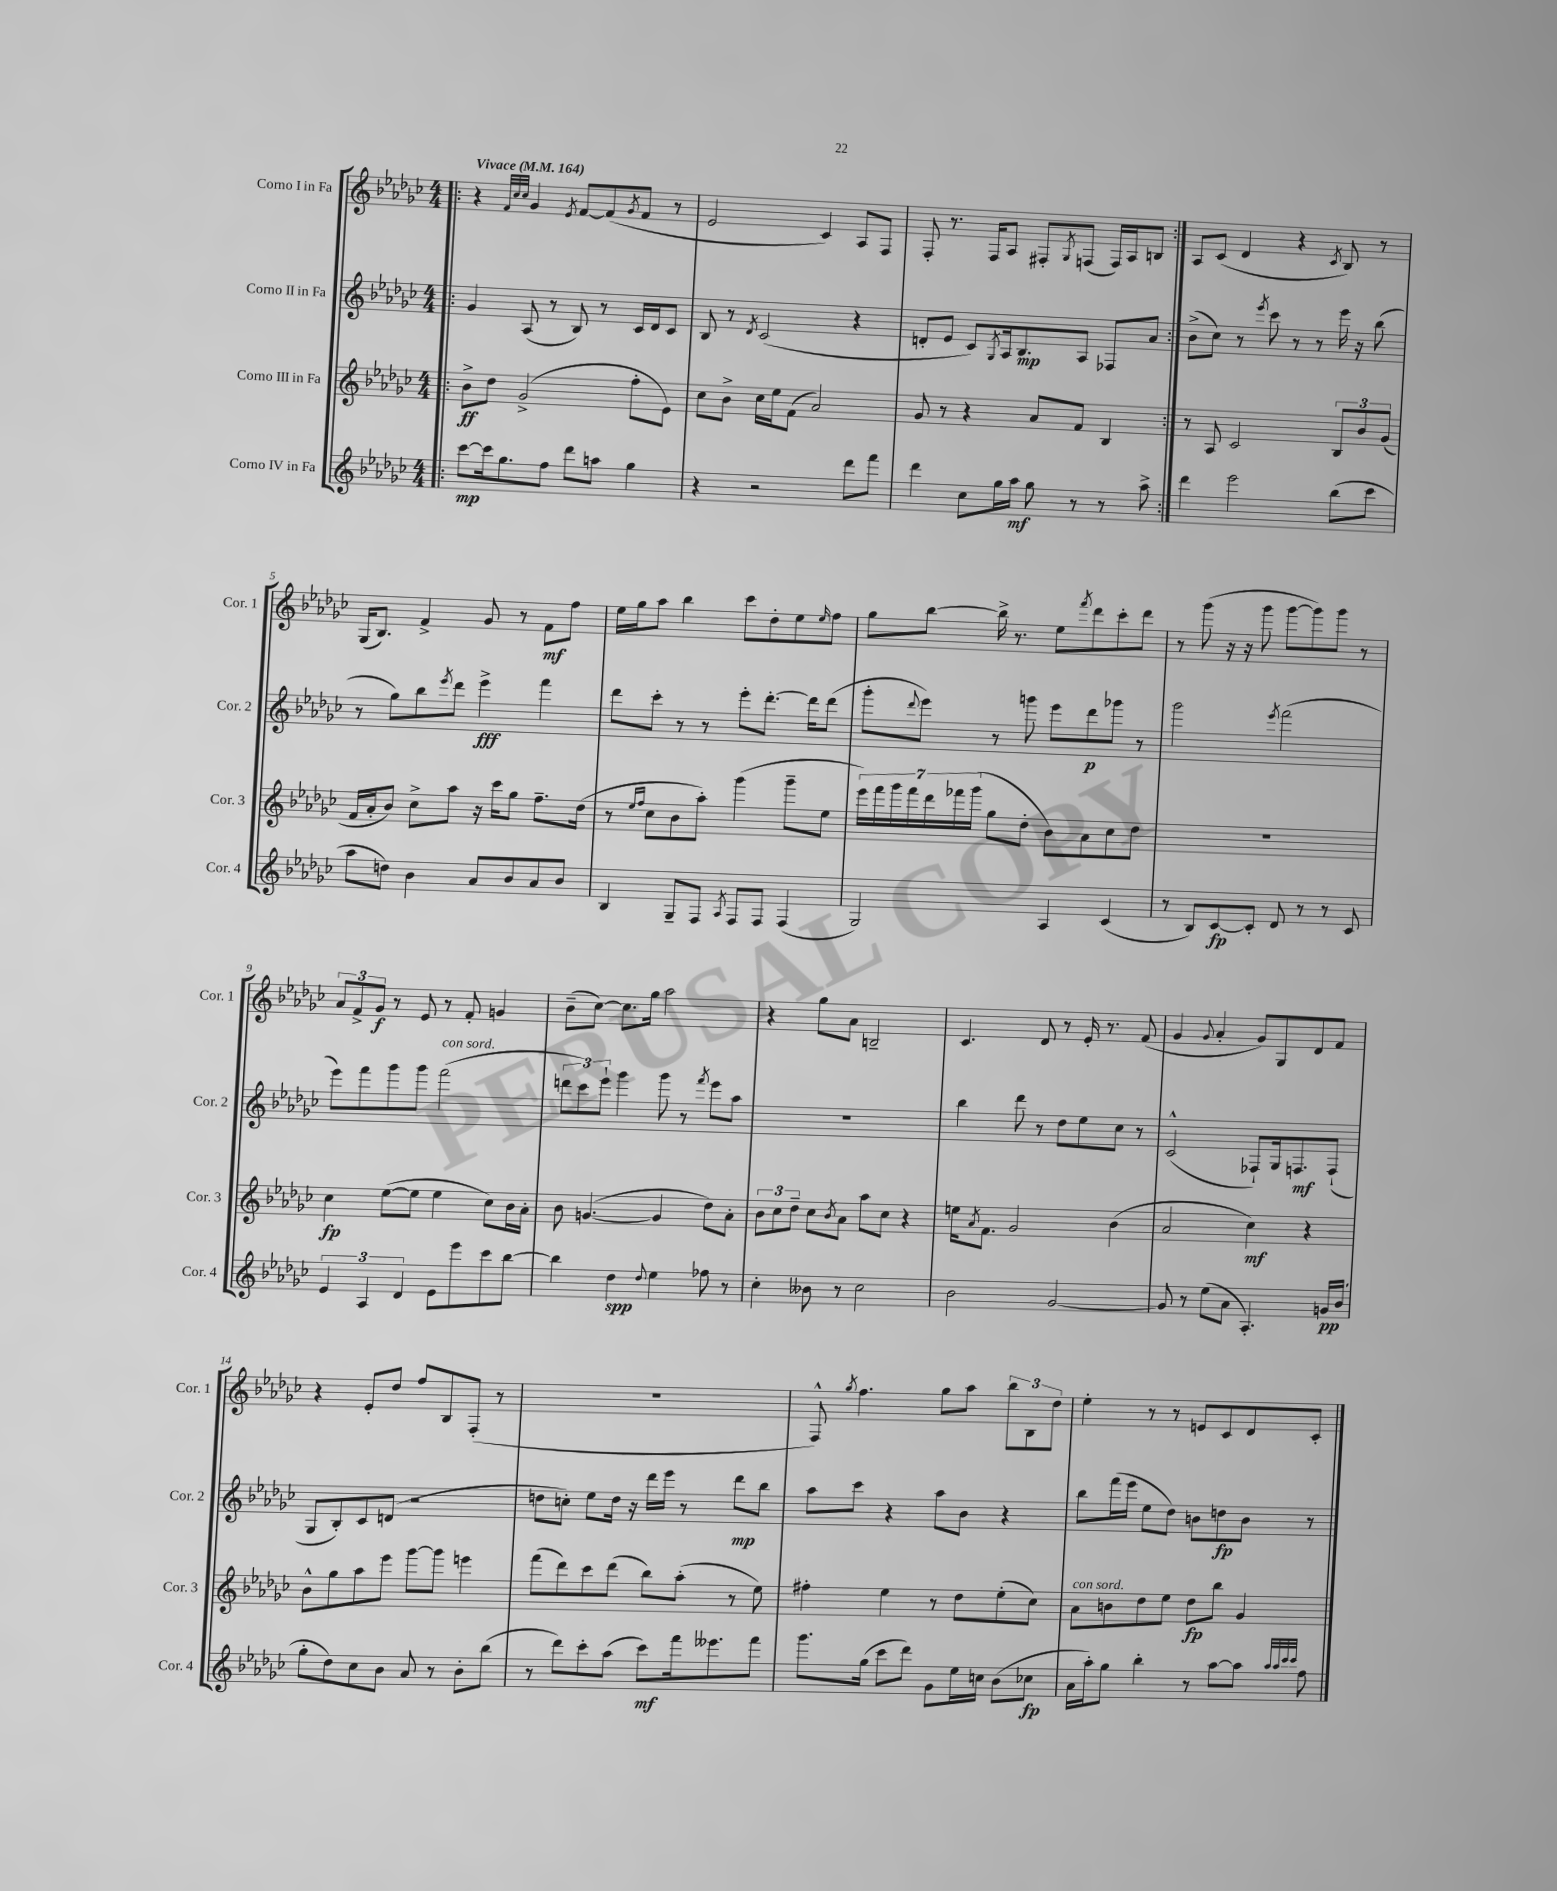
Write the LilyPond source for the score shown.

<<
\new StaffGroup <<
\new Staff = "s0" \with { instrumentName = "Corno I in Fa" shortInstrumentName = "Cor. 1" } {
    \clef treble \key ges \major \numericTimeSignature \time 4/4 \tempo "Vivace" 4 = 164
    \repeat volta 2 { \bar ".|:" r4 \grace { f'32 ces''32 ces''32 } ges'4 \acciaccatura { ees'8 } f'8~ f'8( \acciaccatura { ges'8 } f'8 r8 |
    ees'2 ces'4) aes8 f8 |
    f8-. r8. f16 aes8 fis8-. \acciaccatura { ges8 } f8( f16) aes16 b8 | }
    aes8 ces'8( des'4 r4 \acciaccatura { ces'8 } bes8) r8 |
    ges16( bes8.) f'4-> ges'8 r8 f'8\mf f''8 |
    ees''16 ges''16 aes''8 bes''4 ces'''8 des''8-. ees''8 \grace { ees''16 } f''8 |
    ges''8 bes''8~ bes''16-> r8. ees''8 \acciaccatura { f'''8 } des'''8 ces'''8-. des'''8 |
    r8 ges'''8( r16 r16 ges'''8 ges'''8~ ges'''8) ges'''8 r8 |
    \tuplet 3/2 { aes'8 f'8-> ges'8\f } r8 ees'8 r8 f'8-. g'4 |
    bes'8--( ces''8~) ces''8. ges''16 aes''2 |
    r4 ges''8 aes'8 b2-- |
    ces'4. des'8 r8 ees'16-. r8. f'8( |
    ges'4 \appoggiatura { ges'8 } aes'4-. ges'8) ges8 des'8 f'8 |
    r4 ees'8-. des''8 f''8 bes8 f8-.( r8 |
    R1 |
    f8-^) \acciaccatura { ges''8 } f''4. ges''8 aes''8 \tuplet 3/2 { bes''8 bes8 des''8 } |
    ees''4-. r8 r8 e'8 ces'8 des'8 ces'8-. \bar "|." |
}
\new Staff = "s1" \with { instrumentName = "Corno II in Fa" shortInstrumentName = "Cor. 2" } {
    \clef treble \key ges \major \numericTimeSignature \time 4/4
    \repeat volta 2 { \bar ".|:" ges'4 aes8( r8 bes8) r8 ces'16 des'16 ces'8 |
    bes8 r8 \acciaccatura { des'8 } ces'2( r4 |
    d'8-. ees'8 ces'8) \acciaccatura { ges8 } aes16 bes8.\mp aes8 fes8 aes'8 | }
    bes'8->( ces''8) r8 \acciaccatura { ees'''8 } ces'''8 r8 r8 ees'''16 r16 bes''8( |
    r8 ges''8) bes''8 \acciaccatura { ees'''8 } des'''8 ees'''4->\fff f'''4 |
    des'''8 ces'''8-. r8 r8 ees'''8-. des'''8.~-. des'''16 des'''8( |
    ges'''8-. \appoggiatura { des'''8 } ees'''8) r8 g'''8 ees'''8 des'''8\p ges'''8 r8 |
    ges'''2 \acciaccatura { ees'''8 } f'''2( |
    ees'''8) f'''8 ges'''8 ges'''8 f'''2^\markup { \italic "con sord." }( |
    \tuplet 3/2 { d'''8 ces'''8) ees'''8-! } ges'''4 ges'''8 r8 \acciaccatura { f'''8 } ees'''8 aes''8 |
    R1 |
    bes''4 des'''8 r8 des''8 ees''8 ces''8 r8 |
    ces'2-^( fes8-!) ges16 f8.\mf f8-!( |
    ges8 bes8-.) ces'8 d'8( r2 |
    d''8 c''8-.) ees''8 d''16 r16 des'''16 ees'''16 r8 des'''8\mp bes''8 |
    aes''8 ces'''8 r4 aes''8 bes'8 r4 |
    bes''8 f'''16( ees'''16 ees''8 des''8) b'8 d''8\fp b'8 r8 \bar "|." |
}
\new Staff = "s2" \with { instrumentName = "Corno III in Fa" shortInstrumentName = "Cor. 3" } {
    \clef treble \key ges \major \numericTimeSignature \time 4/4
    \repeat volta 2 { \bar ".|:" bes'8->\ff des''8 ges'2->( f''8-. ees'8) |
    ces''8 bes'8-> ces''16 ees''16 f'8( aes'2) |
    ges'8 r8 r4 aes'8 f'8 bes4 | }
    r8 aes8 ces'2 \tuplet 3/2 { bes8 bes'8 ges'8( } |
    f'16 aes'16-. bes'8) ces''8-> aes''8 r16 ces'''16 ges''8 f''8.-- des''16( |
    r8 \grace { ees''16 f''16 } ces''8 bes'8 aes''8-.) ges'''4( ges'''8-- ees''8 |
    \tuplet 7/4 { ees'''16) f'''16 ges'''16 f'''16 des'''16 fes'''16 ges'''16( } ges''8 des''8-. bes'8) aes'8 ces''8 des''8 |
    R1 |
    ces''4\fp ees''8~( ees''8 ees''4 ces''8) bes'16 aes'16-. |
    bes'8 g'4.~( g'4 des''8) aes'8-. |
    \tuplet 3/2 { bes'8 ces''8 des''8-- } ces''8 \acciaccatura { bes'8 } aes'8 aes''8 ces''8 r4 |
    e''16 \acciaccatura { aes'8 } f'8. ges'2 bes'4( |
    aes'2 ces''4\mf) r4 |
    bes'8-^ ges''8 aes''8 ees'''8 ges'''8~ ges'''8 e'''4 |
    f'''8( des'''8) ces'''8 des'''8( bes''8) aes''8-.( r8 ees''8) |
    fis''4-. ees''4 r8 des''8 ees''8-.( ces''8) |
    aes'8^\markup { \italic "con sord." } b'8 des''8 ees''8 des''8\fp bes''8 ges'4 \bar "|." |
}
\new Staff = "s3" \with { instrumentName = "Corno IV in Fa" shortInstrumentName = "Cor. 4" } {
    \clef treble \key ges \major \numericTimeSignature \time 4/4
    \repeat volta 2 { \bar ".|:" ces'''8~\mp ces'''16 ges''8. f''8 des'''8 a''8 ges''4 |
    r4 r2 des'''8 f'''8 |
    des'''4 ces''8 ges''16 aes''16\mf ges''8 r8 r8 aes''8-> | }
    des'''4 ees'''2 bes''8( ces'''8 |
    aes''8 d''8) bes'4 aes'8 bes'8 aes'8 bes'8 |
    bes4 ges8-- f8 \acciaccatura { aes8 } f8 f8 f4( |
    ges2) aes4 ces'4( |
    r8 bes8) ces'8~\fp ces'8-. des'8 r8 r8 ces'8 |
    \tuplet 3/2 { ees'4 aes4 des'4 } ees'8 ees'''8 ces'''8 bes''8~ |
    bes''4 des''4\spp \appoggiatura { des''8 } ees''4 fes''8 r8 |
    ces''4-. beses'8 r8 ces''2 |
    bes'2 ges'2~ |
    ges'8 r8 ees''8( aes'8 aes4.-.) g'16\pp bes'16( |
    ges''8-. des''8) ces''8 bes'8 aes'8 r8 bes'8-. bes''8( |
    r8 des'''8) ces'''8-. aes''8( ces'''8\mf) f'''16 eeses'''8. f'''8 |
    ges'''8. ges''16( ces'''8 des'''8) ges'8 ees''16 c''16 bes'8( ces''8\fp |
    aes'16 aes''16-.) ges''8 bes''4-. r8 aes''8~ aes''8 \grace { aes''32 aes''32 ces'''32 ces'''32 } f''8 \bar "|." |
}
>>
>>
